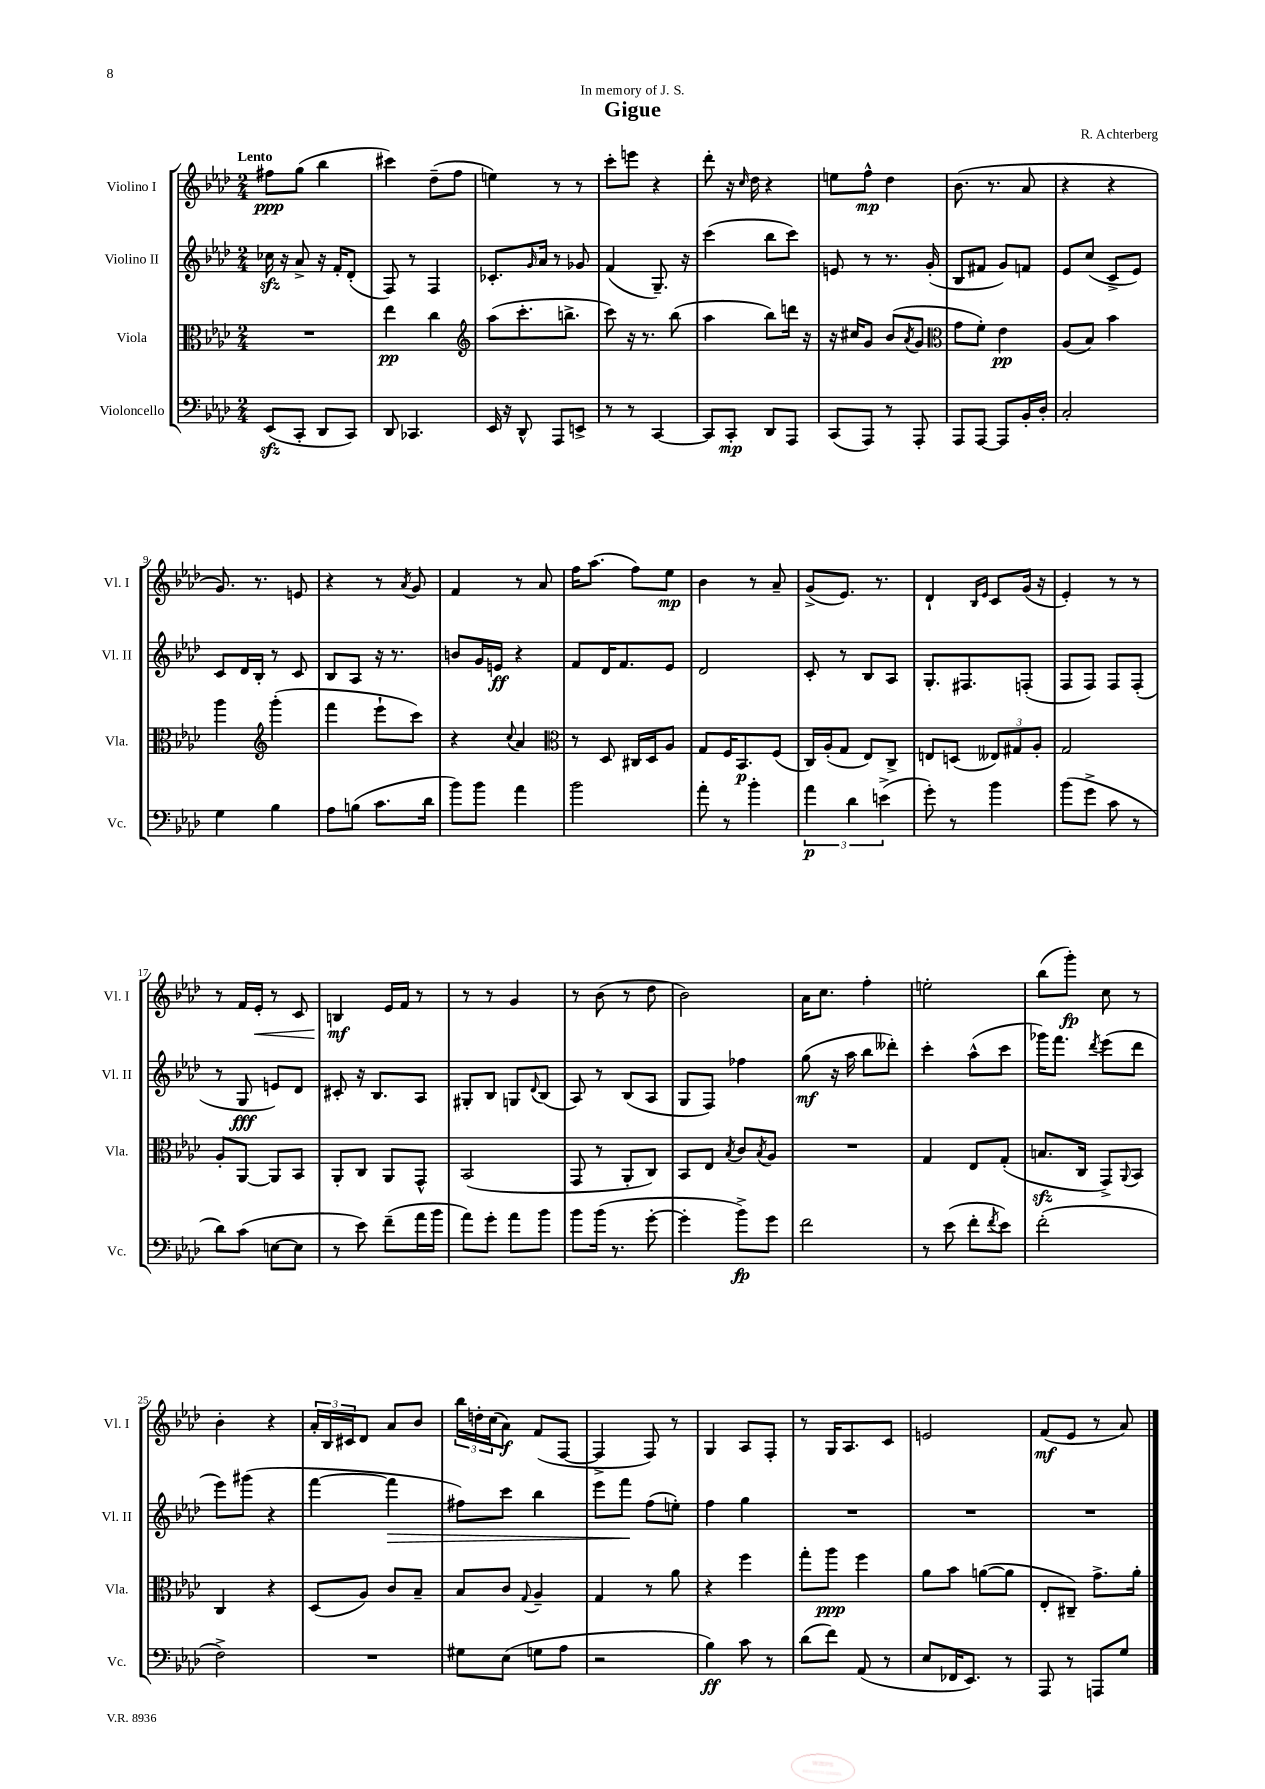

**kern	**dynam	**kern	**dynam	**kern	**dynam	**kern	**dynam
*part4	*part4	*part3	*part3	*part2	*part2	*part1	*part1
*staff4	*staff4	*staff3	*staff3	*staff2	*staff2	*staff1	*staff1
*I"Violoncello	*	*I"Viola	*	*I"Violino II	*	*I"Violino I	*
*I'Vc.	*	*I'Vla.	*	*I'Vl. II	*	*I'Vl. I	*
*clefF4	*	*clefC3	*	*clefG2	*	*clefG2	*
*k[b-e-a-d-]	*	*k[b-e-a-d-]	*	*k[b-e-a-d-]	*	*k[b-e-a-d-]	*
*M2/4	*	*M2/4	*	*M2/4	*	*M2/4	*
=1	=1	=1	=1	=1	=1	=1	=1
!	!	!	!	!	!	!LO:TX:a:B:t=Lento	!
(8EE-zz/L	.	2r	.	16cc-Xzz\	.	8ff#X\L	ppp
.	.	.	.	16r	.	.	.
8CC'/J	.	.	.	8a-^/	.	(8gg\J	.
8DD-/L	.	.	.	16r	.	4bb-\	.
.	.	.	.	16f'/KL	.	.	.
8CC/J)	.	.	.	(8d-'/J	.	.	.
=2	=2	=2	=2	=2	=2	=2	=2
8DD-/	.	4ee-\	pp	8F/)	.	4ccc#X\)	.
4.CC-X/	.	.	.	8r	.	.	.
.	.	4cc\	.	4F/	.	(8dd-~\L	.
.	.	.	.	.	.	8ff\J	.
=3	=3	=3	=3	=3	=3	=3	=3
*	*	*clefG2	*	*	*	*	*
16EE-/	.	(8aa-\L	.	8.c-X'/L	.	4een\)	.
16r	.	.	.	.	.	.	.
8DD-^^/	.	8.ccc'\	.	.	.	.	.
.	.	.	.	16qqg/	.	.	.
.	.	.	.	16a-/Jk	.	.	.
8AAA-/L	.	.	.	8r	.	8r	.
.	.	8.bbn^\J	.	.	.	.	.
8EEn^/J	.	.	.	8g-X/	.	8r	.
=4	=4	=4	=4	=4	=4	=4	=4
8r	.	8ccc\)	.	(4f/	.	8ccc'\L	.
8r	.	16r	.	.	.	8eeen\J	.
.	.	8.r	.	.	.	.	.
[4CC/	.	.	.	8.G~/)	.	4r	.
.	.	(8bb-\	.	.	.	.	.
.	.	.	.	16r	.	.	.
=5	=5	=5	=5	=5	=5	=5	=5
8CC/L]	.	4aa-\	.	(4ccc\	.	8ddd-'\	.
8CC'/J	mp	.	.	.	.	16r	.
.	.	.	.	.	.	16qqcc/	.
.	.	.	.	.	.	16dd-\	.
8DD-/L	.	8bb-\L)	.	8bb-\L	.	4r	.
8AAA-/J	.	16dddn\Jk	.	8ccc\J)	.	.	.
.	.	16r	.	.	.	.	.
=6	=6	=6	=6	=6	=6	=6	=6
(8CC/L	.	16r	.	8en/	.	8een\L	.
.	.	16cc#X/KL	.	.	.	.	.
8AAA-/J)	.	8g/J	.	8r	.	8ff^^\J	mp
8r	.	(8b-/L	.	8.r	.	4dd-\	.
.	.	8qa-/	.	.	.	.	.
8AAA-'/	.	8g/J	.	.	.	.	.
.	.	.	.	(16g'/	.	.	.
=7	=7	=7	=7	=7	=7	=7	=7
*	*	*clefC3	*	*	*	*	*
8AAA-/L	.	8g\L	.	8B-/L	.	(8.b-\	.
[8AAA-/J	.	8f'\J)	.	8f#X/J	.	.	.
.	.	.	.	.	.	8.r	.
8AAA-/L]	.	4e-\	pp	8g/L)	.	.	.
16BB-'/L	.	.	.	8fn/J	.	8a-/	.
16D-'/JJ	.	.	.	.	.	.	.
=8	=8	=8	=8	=8	=8	=8	=8
2C'/	.	(8A-/L	.	8e-/L	.	4r	.
.	.	8B-/J)	.	(8cc/J	.	.	.
.	.	4b-\	.	8c^/L	.	4r	.
.	.	.	.	8e-/J)	.	.	.
!!LO:LB:g=z
=9	=9	=9	=9	=9	=9	=9	=9
4G\	.	4aa-\	.	8c/L	.	8.g/)	.
.	.	.	.	16d-/L	.	.	.
.	.	.	.	16B-'/JJ	.	8.r	.
*	*	*clefG2	*	*	*	*	*
4B-\	.	(4ggg'\	.	8r	.	.	.
.	.	.	.	8c/	.	8en/	.
=10	=10	=10	=10	=10	=10	=10	=10
8A-\L	.	4fff\	.	8B-/L	.	4r	.
(8Bn\J	.	.	.	8A-/J	.	.	.
8.c\L	.	8eee-`\L	.	16r	.	8r	.
.	.	.	.	8.r	.	.	.
.	.	.	.	.	.	8qa-/	.
.	.	8ccc\J)	.	.	.	8g/	.
16d-\Jk	.	.	.	.	.	.	.
=11	=11	=11	=11	=11	=11	=11	=11
8b-\L)	.	4r	.	8bn/L	.	4f/	.
8b-\J	.	.	.	16g/L	.	.	.
.	.	.	.	16en/JJ	ff	.	.
.	.	8qqcc/	.	.	.	.	.
4a-\	.	4a-/	.	4r	.	8r	.
.	.	.	.	.	.	8a-/	.
=12	=12	=12	=12	=12	=12	=12	=12
*	*	*clefC3	*	*	*	*	*
2b-\	.	8r	.	8f/L	.	16ff\KL	.
.	.	.	.	.	.	(8.aa-\J	.
.	.	8D-/	.	16d-/K	.	.	.
.	.	.	.	8.f/	.	.	.
.	.	16C#X/LL	.	.	.	8ff\L)	.
.	.	16D-/J	.	.	.	.	.
.	.	8A-/J	.	8e-/J	.	8ee-\J	mp
=13	=13	=13	=13	=13	=13	=13	=13
8a-'\	.	8G/L	.	2d-/	.	4b-\	.
8r	.	16F/K	.	.	.	.	.
.	.	8.BB-/	p	.	.	.	.
4b-'\	.	.	.	.	.	8r	.
.	.	(8F/J	.	.	.	8a-~/	.
=14	=14	=14	=14	=14	=14	=14	=14
6a-\	p	16C/LL)	.	8c'/	.	(8g^/L	.
.	.	(16A-'/J	.	.	.	.	.
.	.	8G/J	.	8r	.	8.e-/J)	.
6d-\	.	.	.	.	.	.	.
.	.	8E-/L)	.	8B-/L	.	.	.
.	.	.	.	.	.	8.r	.
(6en^\	.	.	.	.	.	.	.
.	.	8C^/J	.	8A-/J	.	.	.
=15	=15	=15	=15	=15	=15	=15	=15
8g'\)	.	8En/L	.	8.G'/L	.	4d-`/	.
8r	.	(8Dn/J	.	.	.	.	.
.	.	.	.	8.F#X/	.	.	.
.	.	.	.	.	.	16qqB-/LL	.
.	.	.	.	.	.	16qqe-/JJ	.
4b-\	.	12E--X/L)	.	.	.	8c/L	.
.	.	12G#X/	.	.	.	.	.
.	.	.	.	(8Fn'/J	.	(16g/Jk	.
.	.	12A-'/J	.	.	.	.	.
.	.	.	.	.	.	16r	.
=16	=16	=16	=16	=16	=16	=16	=16
(8b-\L	.	2G/	.	8F/L	.	4e-'/)	.
8g^\J	.	.	.	8F/J)	.	.	.
8c\	.	.	.	8F/L	.	8r	.
8r	.	.	.	(8F'/J	.	8r	.
!!LO:LB:g=z
=17	=17	=17	=17	=17	=17	=17	=17
8d-\L)	.	8A-'/L	.	8r	.	8r	.
(8c\J	.	[8AA-/J	.	8G/	fff	16f/LL	.
!	!	!	!	!	!	!	!LO:HP:b
.	.	.	.	.	.	16e-'/JJ	<
[8En\L	.	8AA-/L]	.	8en/L)	.	8r	.
8E\J]	.	8BB-/J	.	8d-/J	.	8c/	.
=18	=18	=18	=18	=18	=18	=18	=18
8r	.	8AA-'/L	.	8c#X'/	.	4Bn/	mf
8e-\)	.	8C/J	.	16r	.	.	.
.	.	.	.	8.B-/L	.	.	.
(8f~\L	.	8AA-/L	.	.	.	16e-/LL	[
.	.	.	.	.	.	16f/JJ	.
16a-\L	.	8GG^^/J	.	8A-/J	.	8r	.
16b-\JJ	.	.	.	.	.	.	.
=19	=19	=19	=19	=19	=19	=19	=19
8a-\L)	.	(2BB-/	.	8G#X'/L	.	8r	.
8g'\J	.	.	.	8B-/J	.	8r	.
8a-\L	.	.	.	8Gn/L	.	4g/	.
.	.	.	.	8qqd-/	.	.	.
8b-\J	.	.	.	(8B-/J	.	.	.
=20	=20	=20	=20	=20	=20	=20	=20
8b-\L	.	8GG/	.	8A-/)	.	8r	.
(16b-\Jk	.	8r	.	8r	.	(8b-\	.
8.r	.	.	.	.	.	.	.
.	.	8AA-'/L	.	(8B-/L	.	8r	.
[8g'\	.	8C/J)	.	8A-/J	.	8dd-\	.
=21	=21	=21	=21	=21	=21	=21	=21
4g'\]	.	8BB-/L	.	8G/L	.	2b-\)	.
.	.	8E-/J	.	8F/J)	.	.	.
.	.	8qB-/	.	.	.	.	.
8b-^\L)	fp	8c/L	.	4ff-X\	.	.	.
.	.	8qB-/	.	.	.	.	.
8g\J	.	8A-/J	.	.	.	.	.
=22	=22	=22	=22	=22	=22	=22	=22
2f\	.	2r	.	(8gg\	mf	16a-\KL	.
.	.	.	.	.	.	8.cc\J	.
.	.	.	.	16r	.	.	.
.	.	.	.	16aa-\	.	.	.
.	.	.	.	8bb-\L	.	4ff'\	.
.	.	.	.	8ddd--X'\J)	.	.	.
=23	=23	=23	=23	=23	=23	=23	=23
8r	.	4G/	.	4ccc'\	.	2een'\	.
(8e-\	.	.	.	.	.	.	.
8f'\L	.	8E-/L	.	(8aa-^^\L	.	.	.
8qf/	.	.	.	.	.	.	.
8e-\J)	.	(8G'/J	.	8ccc\J	.	.	.
=24	=24	=24	=24	=24	=24	=24	=24
(2f'\	.	8.Bnzz/L	.	16ggg-X\KL)	.	(8bb-\L	.
.	.	.	.	8.fff\J	.	.	.
.	.	.	.	.	.	8ggg'\J)	fp
.	.	16C/Jk	.	.	.	.	.
.	.	.	.	8qddd-/	.	.	.
.	.	8GG^/L)	.	(8eee-\L	.	8cc\	.
.	.	8qqAA-/	.	.	.	.	.
.	.	8BB-/J	.	8ddd-\J	.	8r	.
!!LO:LB:g=z
=25	=25	=25	=25	=25	=25	=25	=25
2F^\)	.	4C/	.	8eee-\L)	.	4b-'\	.
.	.	.	.	(8ggg#X\J	.	.	.
.	.	4r	.	4r	.	4r	.
=26	=26	=26	=26	=26	=26	=26	=26
2r	.	(8D-/L	.	[4fff\	.	24a-'/LL	.
.	.	.	.	.	.	24B-/	.
.	.	.	.	.	.	24c#X/J	.
.	.	8A-/J)	.	.	.	8d-/J	.
!	!	!	!	!	!LO:HP:b	!	!
.	.	8c/L	.	4fff\]	>	8a-/L	.
.	.	8B-~/J	.	.	.	8b-/J	.
=27	=27	=27	=27	=27	=27	=27	=27
8G#X\L	.	8B-/L	.	8ff#X\L)	.	24bb-\LL	.
.	.	.	.	.	.	24ddn'\	.
.	.	.	.	.	.	(24cc\J	.
(8E-\J	.	8c/J	.	8ccc\J	.	8a-\J)	f
.	.	8qqG/	.	.	.	.	.
8Gn\L	.	4A-~/	.	4bb-\	.	(8f/L	.
8A-\J	.	.	.	.	.	[8F/J	.
=28	=28	=28	=28	=28	=28	=28	=28
2r	.	4G/	.	8eee-\L	.	4F^/]	.
.	.	.	.	8fff\J	.	.	.
.	.	8r	.	(8ff\L	]	8F/)	.
.	.	8a-\	.	8een'\J)	.	8r	.
=29	=29	=29	=29	=29	=29	=29	=29
4B-\)	ff	4r	.	4ff\	.	4G/	.
8c\	.	4ff\	.	4gg\	.	8A-/L	.
8r	.	.	.	.	.	8F'/J	.
=30	=30	=30	=30	=30	=30	=30	=30
(8d-\L	.	8gg'\L	.	2r	.	8r	.
8f\J)	.	8aa-\J	ppp	.	.	16G/KL	.
.	.	.	.	.	.	8.A-/	.
(8AA-/	.	4ff\	.	.	.	.	.
8r	.	.	.	.	.	8c/J	.
=31	=31	=31	=31	=31	=31	=31	=31
8E-/L	.	8a-\L	.	2r	.	2en/	.
16FF-X/K	.	8b-\J	.	.	.	.	.
8.EE-/J)	.	.	.	.	.	.	.
.	.	([8an\L	.	.	.	.	.
8r	.	8a\J]	.	.	.	.	.
=32	=32	=32	=32	=32	=32	=32	=32
8AAA-/	.	8E-'/L	.	2r	.	(8f/L	mf
8r	.	8C#X~/J)	.	.	.	8e-/J	.
8AAAn/L	.	8.g^\L	.	.	.	8r	.
8G/J	.	.	.	.	.	8a-/)	.
.	.	16a-'\Jk	.	.	.	.	.
==	==	==	==	==	==	==	==
*-	*-	*-	*-	*-	*-	*-	*-
